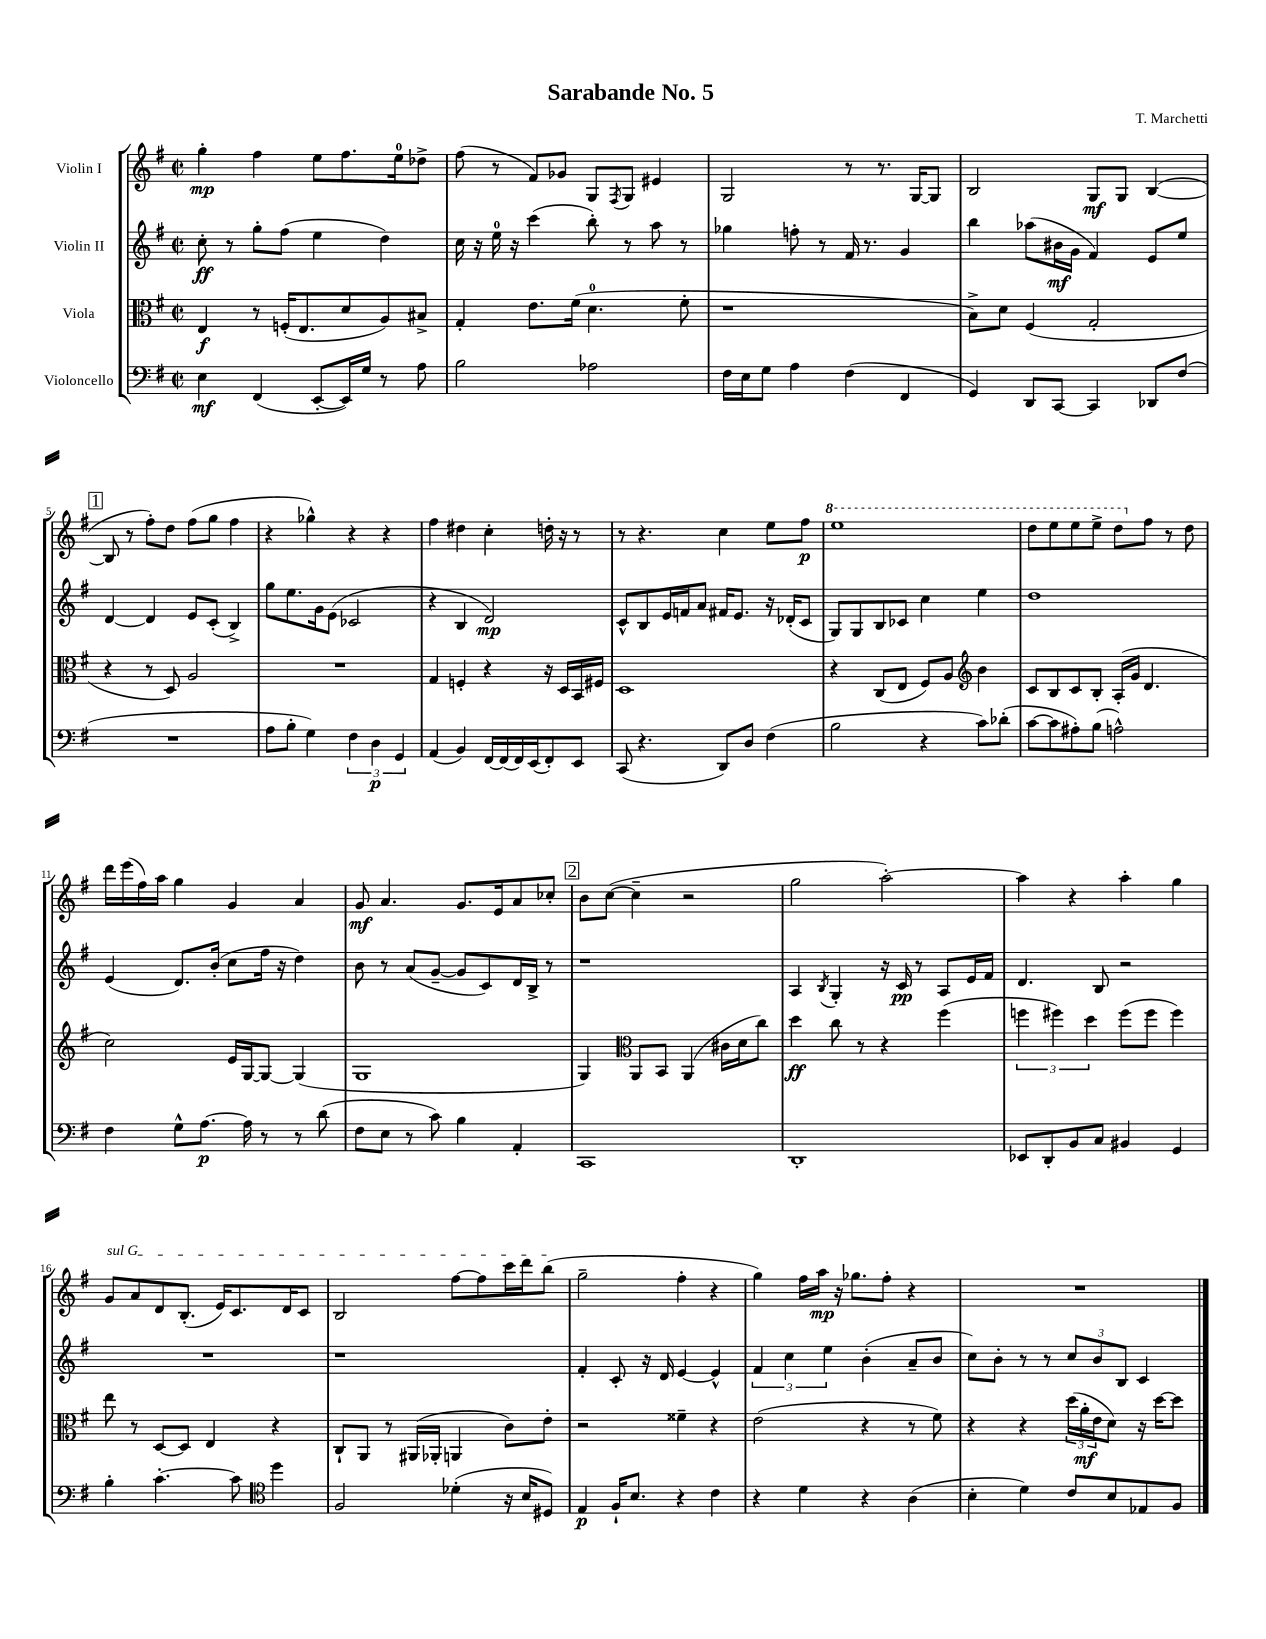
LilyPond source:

\header { title = "Sarabande No. 5" composer = "T. Marchetti" }
<<
\new StaffGroup <<
\new Staff = "s0" \with { instrumentName = "Violin I" } {
    \clef treble \key g \major \defaultTimeSignature \time 2/2
    g''4-.\mp fis''4 e''8 fis''8. e''16-0 des''8-> |
    fis''8( r8 fis'8) ges'8 g8 \acciaccatura { fis8 } g8 eis'4 |
    g2 r8 r8. g16~ g8 |
    b2 g8\mf g8 b4~( |
    \mark \markup { \box "1" } b8 r8 fis''8-.) d''8 fis''8( g''8 fis''4 |
    r4 ges''4-^) r4 r4 |
    fis''4 dis''4 c''4-. d''16-. r16 r8 |
    r8 r4. c''4 e''8 fis''8\p |
    \ottava #1 e'''1 |
    d'''8 e'''8 e'''8 e'''8-> d'''8 \ottava #0 fis''8 r8 d''8 |
    d'''16 e'''16( fis''16) a''16 g''4 g'4 a'4 |
    g'8\mf a'4. g'8. e'16 a'8 ces''8-. |
    \mark \markup { \box "2" } b'8 c''8~( c''4-- r2 |
    g''2 a''2~-.) |
    a''4 r4 a''4-. g''4 |
    \once \override TextSpanner.bound-details.left.text = \markup { \italic "sul G" } g'8\startTextSpan a'8 d'8 b8.-.( e'16) c'8. d'16 c'8 |
    b2 fis''8~ fis''8 c'''16 d'''16 b''8\stopTextSpan( |
    g''2-- fis''4-. r4 |
    g''4) fis''16 a''16\mp r16 ges''8. fis''8-. r4 |
    R1 \bar "|." |
}
\new Staff = "s1" \with { instrumentName = "Violin II" } {
    \clef treble \key g \major \defaultTimeSignature \time 2/2
    c''8-.\ff r8 g''8-. fis''8( e''4 d''4) |
    c''16 r16 e''16-0 r16 c'''4( b''8-.) r8 a''8 r8 |
    ges''4 f''8-. r8 fis'16 r8. g'4 |
    b''4 aes''8( bis'16\mf g'16 fis'4) e'8 e''8 |
    \mark \markup { \box "1" } d'4~ d'4 e'8 c'8-.( b4->) |
    g''8 e''8. g'16 e'8( ces'2 |
    r4 b4 d'2\mp) |
    c'8-^ b8 e'16 f'16 a'8 fis'16 e'8. r16 des'16-.( c'8 |
    g8) g8 b8 ces'8 c''4 e''4 |
    d''1 |
    e'4( d'8.) b'16-.( c''8 fis''16 r16 d''4) |
    b'8 r8 a'8( g'8~-- g'8 c'8) d'16 b16-> r8 |
    \mark \markup { \box "2" } r1 |
    a4 \acciaccatura { b8 } g4-. r16 c'16\pp r8 a8 e'16 fis'16 |
    d'4. b8 r2 |
    R1 |
    r1 |
    fis'4-. c'8-. r16 d'16 e'4~ e'4-^ |
    \tuplet 3/2 { fis'4 c''4 e''4 } b'4-.( a'8-- b'8 |
    c''8) b'8-. r8 r8 \tuplet 3/2 { c''8 b'8 b8 } c'4 \bar "|." |
}
\new Staff = "s2" \with { instrumentName = "Viola" } {
    \clef alto \key g \major \defaultTimeSignature \time 2/2
    e4\f r8 f16-.( e8. d'8 a8) bis8-> |
    g4-. e'8. fis'16( d'4.-0 fis'8-. |
    r1 |
    b8->) d'8 fis4( g2-. |
    \mark \markup { \box "1" } r4 r8 d8) a2 |
    R1 |
    g4 f4-. r4 r16 d16 b,16 fis16 |
    d1 |
    r4 c8( e8 fis8) a8 \clef treble b'4 |
    c'8 b8 c'8 b8-. a16-.( g'16 d'4. |
    c''2) e'16 g16~ g8~ g4( |
    g1 |
    \mark \markup { \box "2" } g4) \clef alto a,8 b,8 a,4( cis'16 d'16 c''8) |
    d''4\ff c''8 r8 r4 fis''4( |
    \tuplet 3/2 { f''4 fis''4) d''4 } fis''8( fis''8 fis''4) |
    e''8 r8 d8~ d8 e4 r4 |
    c8-! a,8 r8 ais,16( aes,16-. a,4 c'8) e'8-. |
    r2 fisis'4-- r4 |
    e'2( r4 r8 fis'8) |
    r4 r4 \tuplet 3/2 { d''16( a'16-.\mf e'16 } d'8) r16 d''16~ d''8 \bar "|." |
}
\new Staff = "s3" \with { instrumentName = "Violoncello" } {
    \clef bass \key g \major \defaultTimeSignature \time 2/2
    e4\mf fis,4( e,8~-. e,16) g16 r8 a8 |
    b2 aes2 |
    fis16 e16 g8 a4 fis4( fis,4 |
    g,4) d,8 c,8~ c,4 des,8 fis8( |
    \mark \markup { \box "1" } R1 |
    a8 b8-. g4) \tuplet 3/2 { fis4 d4\p g,4 } |
    a,4( b,4) fis,16~ fis,16( fis,16) e,16( fis,8-.) e,8 |
    c,8( r4. d,8) d8 fis4( |
    b2 r4 c'8) des'8-.( |
    c'8~ c'8 ais8-.) b8( a2-^) |
    fis4 g8-^ a8.~\p a16 r8 r8 d'8( |
    fis8 e8 r8 c'8) b4 a,4-. |
    \mark \markup { \box "2" } c,1 |
    d,1-. |
    ees,8 d,8-. b,8 c8 bis,4 g,4 |
    b4-. c'4.~-. c'8 \clef tenor d''4 |
    fis2 des'4-.( r16 b16 dis8) |
    e4\p fis16-! b8. r4 c'4 |
    r4 d'4 r4 a4( |
    b4-. d'4) c'8 b8 ees8 fis8 \bar "|." |
}
>>
>>
